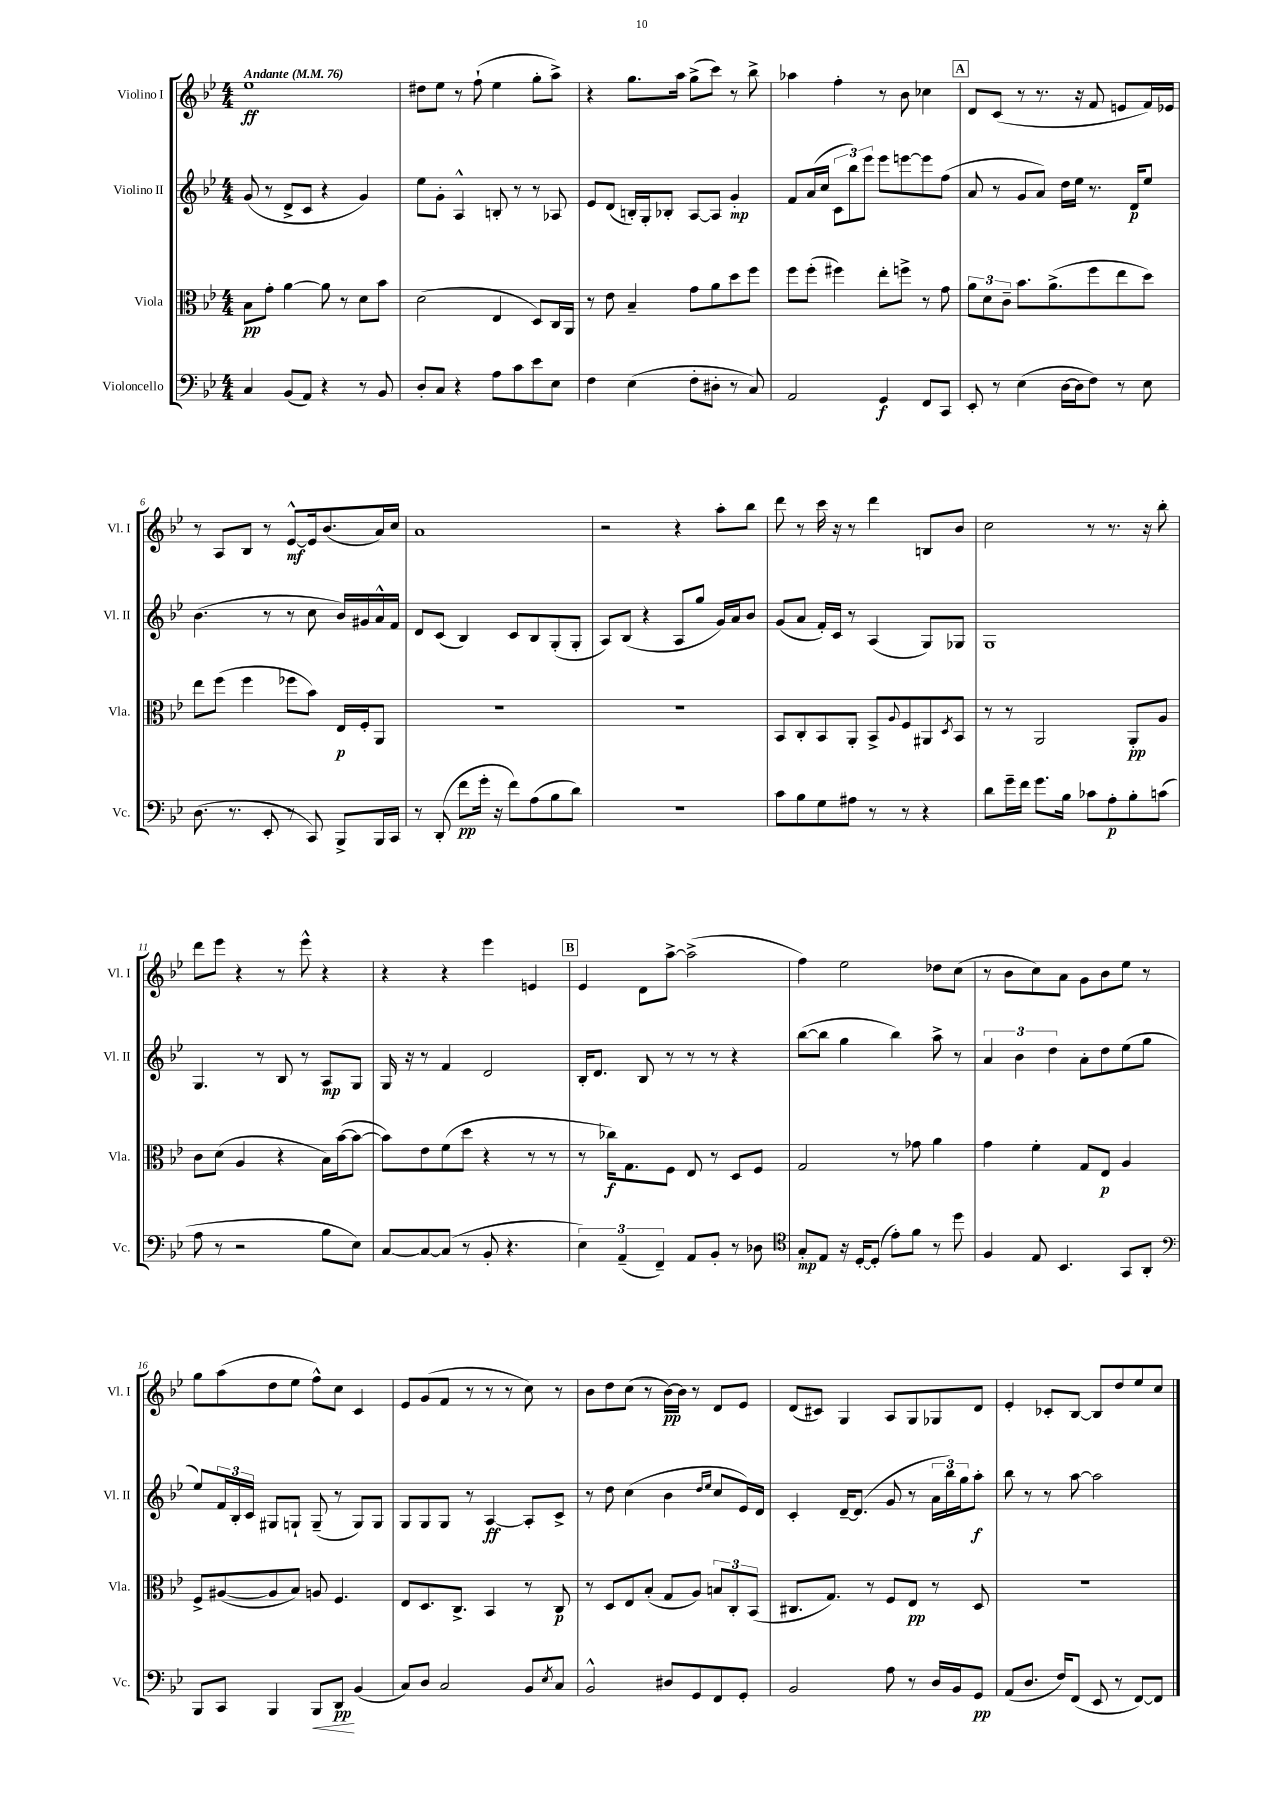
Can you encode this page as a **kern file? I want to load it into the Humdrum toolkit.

**kern	**dynam	**kern	**dynam	**kern	**dynam	**kern	**dynam
*part4	*part4	*part3	*part3	*part2	*part2	*part1	*part1
*staff4	*staff4	*staff3	*staff3	*staff2	*staff2	*staff1	*staff1
*I"Violoncello	*	*I"Viola	*	*I"Violino II	*	*I"Violino I	*
*I'Vc.	*	*I'Vla.	*	*I'Vl. II	*	*I'Vl. I	*
*clefF4	*	*clefC3	*	*clefG2	*	*clefG2	*
*k[b-e-]	*	*k[b-e-]	*	*k[b-e-]	*	*k[b-e-]	*
*M4/4	*	*M4/4	*	*M4/4	*	*M4/4	*
*MM76	*	*MM76	*	*MM76	*	*MM76	*
=1	=1	=1	=1	=1	=1	=1	=1
!	!	!	!	!	!	!LO:TX:a:B:t=Andante	!
4C/	.	8B-\L	pp	(8g/	.	1ee-	ff
.	.	8g'\J	.	8r	.	.	.
(8BB-/L	.	[4a\	.	8d^/L	.	.	.
8AA/J)	.	.	.	8c/J	.	.	.
4r	.	8a\]	.	4r	.	.	.
.	.	8r	.	.	.	.	.
8r	.	8d\L	.	4g/)	.	.	.
8BB-/	.	8b-\J	.	.	.	.	.
=2	=2	=2	=2	=2	=2	=2	=2
8D'/L	.	(2d\	.	8ee-\L	.	8dd#X\L	.
8C/J	.	.	.	8g'\J	.	8ee-\J	.
4r	.	.	.	4A^^/	.	8r	.
.	.	.	.	.	.	(8ff`\	.
8A\L	.	4E-/	.	8Bn'/	.	4ee-\	.
8c\	.	.	.	8r	.	.	.
8e-\	.	8D/L)	.	8r	.	8gg'\L	.
8E-\J	.	16C/L	.	8A-X/	.	8aa^\J)	.
.	.	16AA/JJ	.	.	.	.	.
=3	=3	=3	=3	=3	=3	=3	=3
4F\	.	8r	.	8e-/L	.	4r	.
.	.	8e-\	.	(8d/J	.	.	.
(4E-\	.	4B-~/	.	16Bn'/LL)	.	8.gg\L	.
.	.	.	.	16G'/J	.	.	.
.	.	.	.	8B-X'/J	.	.	.
.	.	.	.	.	.	16aa\Jk	.
8F'\L	.	8g\L	.	[8A/L	.	(8gg^\L	.
8D#X'\J	.	8a\	.	8A/J]	.	8ccc\J)	.
8r	.	8dd\	.	4g'/	mp	8r	.
8C/)	.	8ff\J	.	.	.	8bb-^\	.
=4	=4	=4	=4	=4	=4	=4	=4
2AA/	.	8ff\L	.	8f/L	.	4aa-X\	.
.	.	(8ff'\J	.	(16a/L	.	.	.
.	.	.	.	16cc/JJ	.	.	.
.	.	4ff#X\)	.	12c\L	.	4ff'\	.
.	.	.	.	12bb-\)	.	.	.
.	.	.	.	12eee-\J	.	.	.
4GG/	f	8ee-'\L	.	8eee-\L	.	8r	.
.	.	8ffn^\J	.	[8eeen\	.	8b-\	.
8FF/L	.	8r	.	8eee\]	.	4cc-X\	.
8CC/J	.	8g\	.	(8ff\J	.	.	.
!!LO:REH:place=s1:t=A
=5	=5	=5	=5	=5	=5	=5	=5
8EE-'/	.	12a\L	.	8a/	.	8d/L	.
.	.	12d\	.	.	.	.	.
8r	.	.	.	8r	.	(8c/J	.
.	.	12c~\J	.	.	.	.	.
(4E-\	.	8.b-\L	.	8g/L	.	8r	.
.	.	.	.	8a/J)	.	8.r	.
.	.	(8.a^\	.	.	.	.	.
[16D\LL	.	.	.	16dd\LL	.	.	.
16D\J]	.	.	.	16ee-\JJ	.	16r	.
8F\J)	.	8ff\	.	8.r	.	8f/	.
8r	.	8ee-\	.	.	.	8en/L	.
.	.	.	.	16d/KL	p	.	.
8E-\	.	8dd\J)	.	8ee-/J	.	16f/L)	.
.	.	.	.	.	.	16e-X/JJ	.
!!LO:LB:g=z
=6	=6	=6	=6	=6	=6	=6	=6
(8.D\	.	8ee-\L	.	(4.b-\	.	8r	.
.	.	(8ff\J	.	.	.	8A/L	.
8.r	.	.	.	.	.	.	.
.	.	4ff\	.	.	.	8B-/J	.
8EE-'/	.	.	.	8r	.	8r	.
8r	.	8ff-X\L	.	8r	.	[8e-^^/L	mf
8CC/)	.	8b-\J)	.	8cc\	.	16e-/k]	.
.	.	.	.	.	.	(8.b-/	.
8BBB-^/L	.	16E-/LL	p	16b-/LL)	.	.	.
.	.	16F'/J	.	16g#X/	.	.	.
16BBB-/L	.	8AA/J	.	16a^^/	.	16a/L)	.
16CC/JJ	.	.	.	16f/JJ	.	16cc/JJ	.
=7	=7	=7	=7	=7	=7	=7	=7
8r	.	1r	.	8d/L	.	1a	.
(8DD'/	.	.	.	(8c/J	.	.	.
8f\L	pp	.	.	4B-/)	.	.	.
16g'\Jk	.	.	.	.	.	.	.
16r	.	.	.	.	.	.	.
8f\L)	.	.	.	8c/L	.	.	.
(8A\	.	.	.	8B-/	.	.	.
8B-\	.	.	.	(8G'/	.	.	.
8d\J)	.	.	.	8G'/J	.	.	.
=8	=8	=8	=8	=8	=8	=8	=8
1r	.	1r	.	8A/L)	.	2r	.
.	.	.	.	(8B-/J	.	.	.
.	.	.	.	4r	.	.	.
.	.	.	.	8A/L	.	4r	.
.	.	.	.	8gg/J	.	.	.
.	.	.	.	16g/LL)	.	8aa'\L	.
.	.	.	.	16a/J	.	.	.
.	.	.	.	8b-/J	.	8bb-\J	.
=9	=9	=9	=9	=9	=9	=9	=9
8c\L	.	8BB-/L	.	(8g/L	.	8ddd\	.
8B-\	.	8C'/	.	8a/J	.	8r	.
8G\	.	8BB-/	.	16f'/LL)	.	16ccc\	.
.	.	.	.	16c/JJ	.	16r	.
8A#X\J	.	8AA'/J	.	8r	.	8r	.
8r	.	8BB-^/L	.	(4A/	.	4ddd\	.
.	.	8qqA/	.	.	.	.	.
8r	.	8F/	.	.	.	.	.
4r	.	8AA#X/	.	8G/L)	.	8Bn/L	.
.	.	8qD/	.	.	.	.	.
.	.	8BB-/J	.	8G-X/J	.	8b-/J	.
=10	=10	=10	=10	=10	=10	=10	=10
8d\L	.	8r	.	1G	.	2cc\	.
16g~\L	.	8r	.	.	.	.	.
16f\JJ	.	.	.	.	.	.	.
8.g\L	.	2AA/	.	.	.	.	.
16B-\Jk	.	.	.	.	.	.	.
8c-X\L	.	.	.	.	.	8r	.
8A'\	p	.	.	.	.	8.r	.
8B-'\	.	8AA'/L	pp	.	.	.	.
.	.	.	.	.	.	16r	.
(8cn\J	.	8A/J	.	.	.	8bb-'\	.
!!LO:LB:g=z
=11	=11	=11	=11	=11	=11	=11	=11
8A\	.	8c\L	.	4.G/	.	8ddd\L	.
8r	.	(8d\J	.	.	.	8eee-\J	.
2r	.	4A/	.	.	.	4r	.
.	.	.	.	8r	.	.	.
.	.	4r	.	8B-/	.	8r	.
.	.	.	.	8r	.	8eee-^^\	.
8B-\L	.	16B-\LL)	.	8A/L	mp	4r	.
.	.	([16b-\J	.	.	.	.	.
8E-\J)	.	8b-\J_	.	8G/J	.	.	.
=12	=12	=12	=12	=12	=12	=12	=12
[8C/L	.	8b-\L])	.	16G/	.	4r	.
.	.	.	.	16r	.	.	.
8C/_	.	8e-\	.	8r	.	.	.
(8C/J]	.	(8f\	.	4f/	.	4r	.
8r	.	8dd\J	.	.	.	.	.
8BB-'/	.	4r	.	2d/	.	4eee-\	.
4.r	.	.	.	.	.	.	.
.	.	8r	.	.	.	4en/	.
.	.	8r	.	.	.	.	.
!!LO:REH:place=s1:t=B
=13	=13	=13	=13	=13	=13	=13	=13
6E-\)	.	8r	.	16B-'/KL	.	4e-/	.
.	.	.	.	8.d/J	.	.	.
.	.	16cc-X\KL)	f	.	.	.	.
(6AA~/	.	.	.	.	.	.	.
.	.	8.G\	.	.	.	.	.
.	.	.	.	8B-/	.	8d\L	.
6FF~/)	.	.	.	.	.	.	.
.	.	8F\J	.	8r	.	[8aa^\J	.
8AA/L	.	8E-/	.	8r	.	(2aa^\]	.
8BB-'/J	.	8r	.	8r	.	.	.
8r	.	8D/L	.	4r	.	.	.
8D-X\	.	8F/J	.	.	.	.	.
=14	=14	=14	=14	=14	=14	=14	=14
*clefC4	*	*	*	*	*	*	*
8G'/L	mp	2G/	.	([8bb-\L	.	4ff\)	.
8E-/J	.	.	.	8bb-\J]	.	.	.
16r	.	.	.	4gg\	.	2ee-\	.
[16D'/KL	.	.	.	.	.	.	.
(8D'/J]	.	.	.	.	.	.	.
8e-'\L)	.	8r	.	4bb-\)	.	.	.
8f\J	.	8g-X\	.	.	.	.	.
8r	.	4a\	.	8aa^\	.	8dd-X\L	.
8dd\	.	.	.	8r	.	(8cc\J	.
=15	=15	=15	=15	=15	=15	=15	=15
4F/	.	4g\	.	6a/	.	8r	.
.	.	.	.	.	.	8b-\L	.
.	.	.	.	6b-\	.	.	.
8E-/	.	4f'\	.	.	.	8cc\)	.
.	.	.	.	6dd\	.	.	.
4.BB-/	.	.	.	.	.	8a\J	.
.	.	8G/L	.	8a'\L	.	8g\L	.
.	.	8E-/J	p	8dd\	.	8b-\	.
8GG/L	.	4A/	.	(8ee-\	.	8ee-\J	.
8AA'/J	.	.	.	8gg\J	.	8r	.
!!LO:LB:g=z
=16	=16	=16	=16	=16	=16	=16	=16
*clefF4	*	*	*	*	*	*	*
8BBB-/L	.	8F^/L	.	8ee-/L)	.	8gg\L	.
8CC/J	.	([8A#X/	.	24f/L	.	(8aa\	.
.	.	.	.	24B-'/	.	.	.
.	.	.	.	24c/JJ	.	.	.
4BBB-/	.	8A#/]	.	8G#X/L	.	8dd\	.
.	.	8B-/J)	.	8Gn`/J	.	8ee-\J	.
!	!LO:HP:b	!	!	!	!	!	!
8BBB-/L	<	8An/	.	(8G~/	.	8ff^^\L)	.
8DD/J	pp	4.F/	.	8r	.	8cc\J	.
(4BB-/	[	.	.	8G/L)	.	4c/	.
.	.	.	.	8G/J	.	.	.
=17	=17	=17	=17	=17	=17	=17	=17
8C/L)	.	8E-/L	.	8G/L	.	8e-/L	.
8D/J	.	8.D/	.	8G/	.	(8g/	.
2C/	.	.	.	8G/J	.	8f/J	.
.	.	8.C^/J	.	.	.	.	.
.	.	.	.	8r	.	8r	.
.	.	4BB-/	.	[4A/	ff	8r	.
.	.	.	.	.	.	8r	.
8BB-/L	.	8r	.	8A'/L]	.	8cc\)	.
8qE-/	.	.	.	.	.	.	.
8C/J	.	8C/	p	8c^/J	.	8r	.
=18	=18	=18	=18	=18	=18	=18	=18
2BB-^^/	.	8r	.	8r	.	8b-\L	.
.	.	8D/L	.	8dd\	.	8dd\	.
.	.	8E-/	.	(4cc\	.	(8cc\J	.
.	.	(8B-'/J	.	.	.	8r	.
8D#X/L	.	8G/L	.	4b-\	.	[16b-\LL)	pp
.	.	.	.	.	.	16b-\JJ]	.
8GG/	.	8A/J)	.	.	.	8r	.
.	.	.	.	16qqdd/LL	.	.	.
.	.	.	.	16qqee-/JJ	.	.	.
8FF/	.	12Bn/L	.	8cc/L	.	8d/L	.
.	.	12C'/	.	.	.	.	.
8GG'/J	.	.	.	16e-/L)	.	8e-/J	.
.	.	(12BB-/J	.	.	.	.	.
.	.	.	.	16d/JJ	.	.	.
=19	=19	=19	=19	=19	=19	=19	=19
2BB-/	.	8.C#X/L	.	4c'/	.	(8d/L	.
.	.	.	.	.	.	8c#X/J)	.
.	.	8.G/J)	.	.	.	.	.
.	.	.	.	[16d~/KL	.	4G/	.
.	.	.	.	(8.d/J]	.	.	.
.	.	8r	.	.	.	.	.
8A\	.	8F/L	.	8g/	.	8A/L	.
8r	.	8E-/J	pp	8r	.	8G/	.
16D/LL	.	8r	.	24a\LL	.	8G-X/	.
.	.	.	.	24bb-\)	.	.	.
16BB-/J	.	.	.	.	.	.	.
.	.	.	.	24gg\J	.	.	.
8GG/J	pp	8D/	.	8aa'\J	f	8d/J	.
=20	=20	=20	=20	=20	=20	=20	=20
(8AA/L	.	1r	.	8bb-\	.	4e-'/	.
8.D/J	.	.	.	8r	.	.	.
.	.	.	.	8r	.	8c-X'/L	.
16F/KL)	.	.	.	.	.	.	.
(8FF/J	.	.	.	[8aa\	.	[8B-/J	.
8EE-/	.	.	.	2aa\]	.	8B-/L]	.
8r	.	.	.	.	.	8dd/	.
[8FF/L)	.	.	.	.	.	8ee-/	.
8FF/J]	.	.	.	.	.	8cc/J	.
==	==	==	==	==	==	==	==
*-	*-	*-	*-	*-	*-	*-	*-
